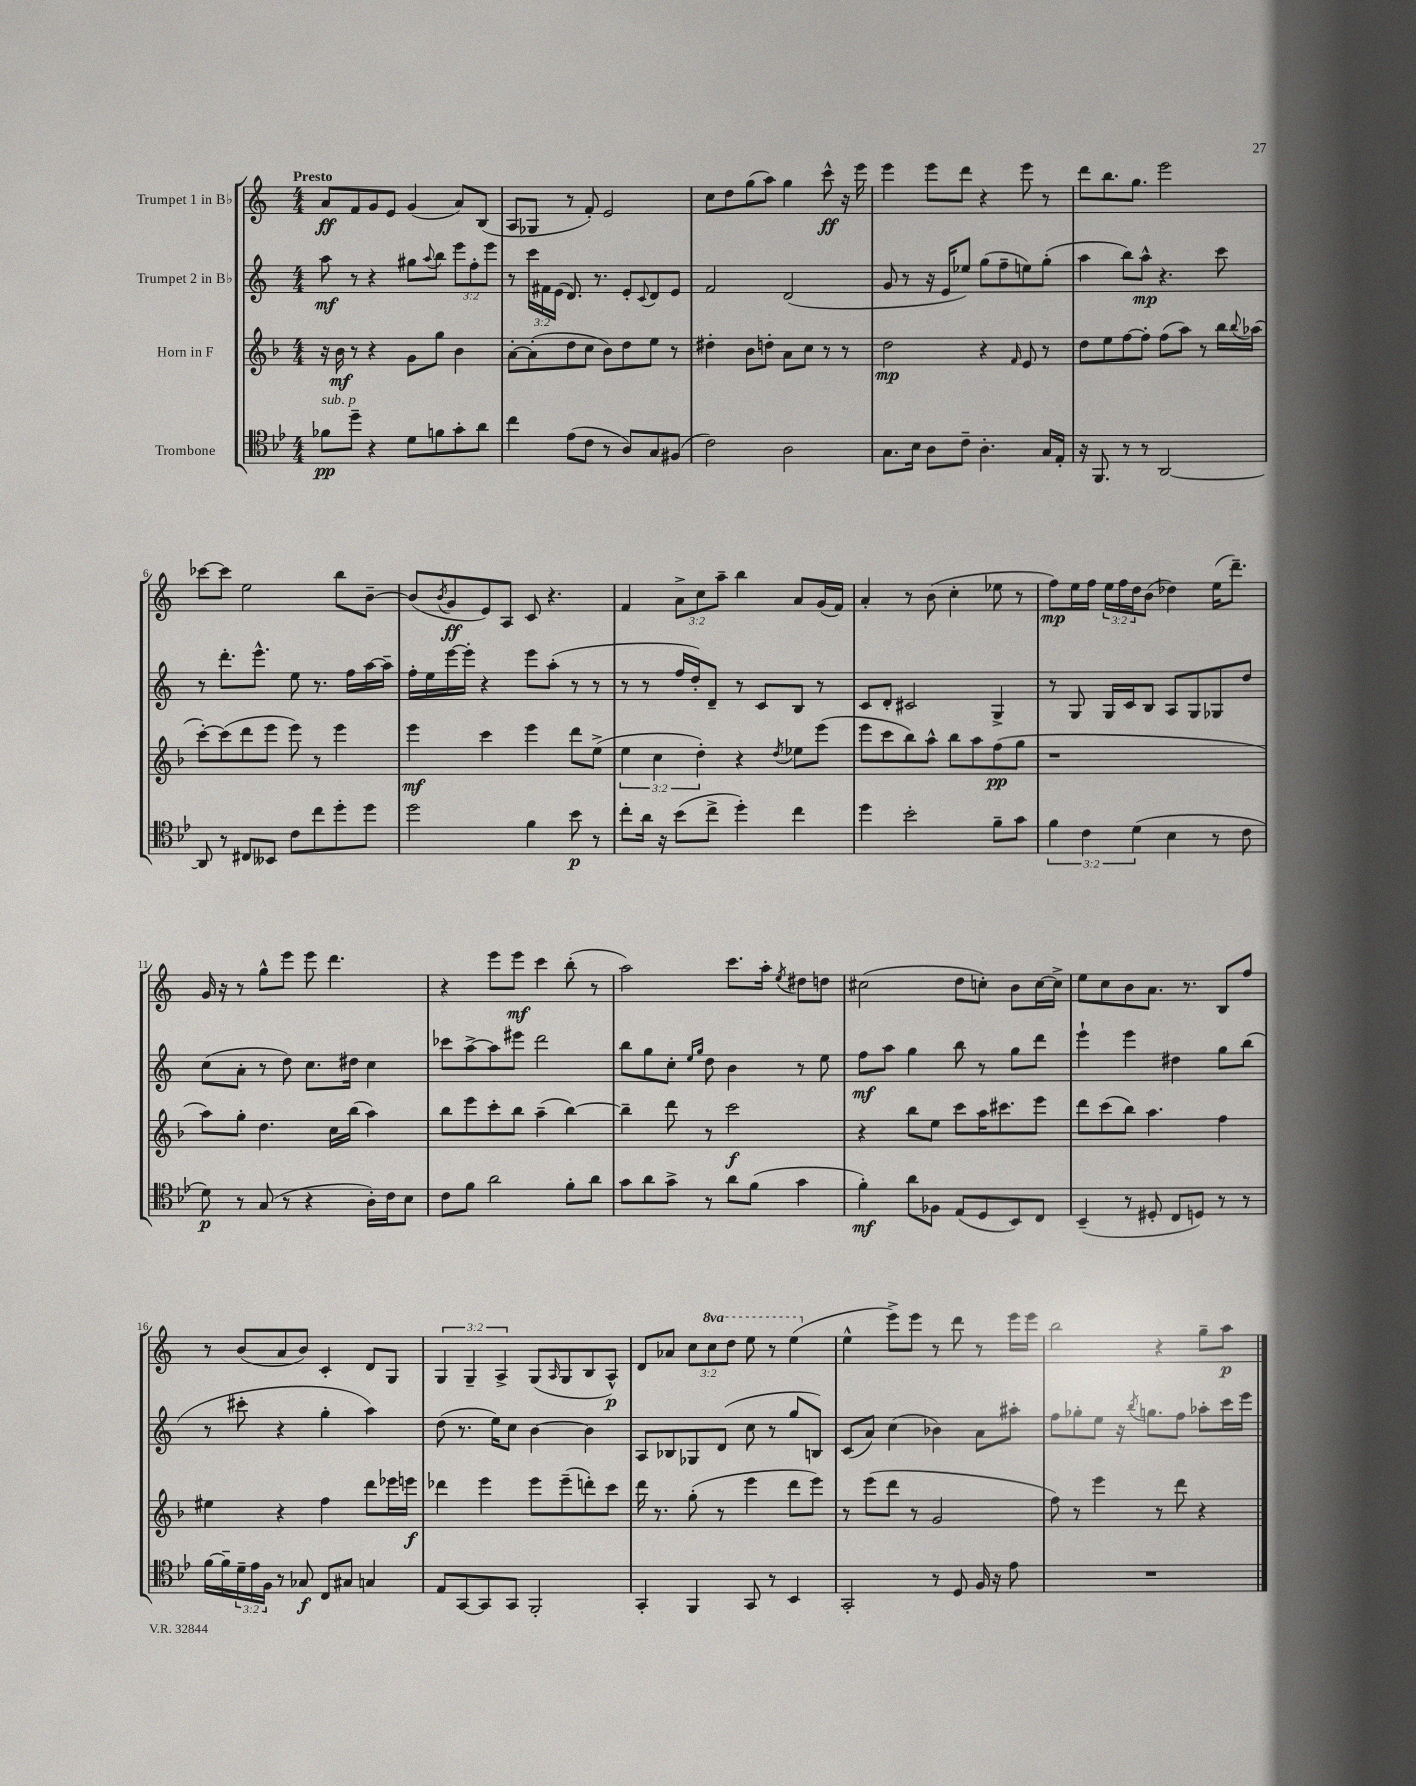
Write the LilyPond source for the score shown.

<<
\new StaffGroup <<
\new Staff = "s0" \with { instrumentName = "Trumpet 1 in Bb" } {
    \clef treble \key c \major \numericTimeSignature \time 4/4 \override Staff.TupletNumber.text = #tuplet-number::calc-fraction-text \set Staff.ottavationMarkups = #ottavation-simple-ordinals \tempo "Presto"
    a'8\ff f'8 g'8 e'8 g'4( a'8) b8( |
    a8 ges8 r8 f'8-.) e'2 |
    c''8 d''8 g''8( a''8) g''4 c'''8-^\ff r16 e'''16 |
    e'''4 e'''8 d'''8 r4 e'''8 r8 |
    d'''8 b''8. g''8. e'''2 |
    ces'''8~ ces'''8 e''2 b''8 b'8~-- |
    b'8( \acciaccatura { b'8 } g'8\ff e'8) a8 c'8 r4. |
    f'4 \tuplet 3/2 { a'8-> c''8 a''8-- } b''4 a'8 g'16( f'16) |
    a'4-. r8 b'8( c''4-. ees''8 r8 |
    f''8\mp) e''16 f''16 \tuplet 3/2 { e''16 f''16 d''16 } b'8( des''4) e''16( d'''8.--) |
    g'16 r16 r8 g''8-^ e'''8 e'''8 d'''4. |
    r4 e'''8 e'''8\mf c'''4 b''8-.( r8 |
    a''2) c'''8. a''16-. \acciaccatura { e''8 } dis''8 d''8 |
    cis''2( d''8 c''8-.) b'8 c''16~ c''16-> |
    e''8 c''8 b'8 a'8. r8. b8 f''8 |
    r8 b'8( a'8 b'8) c'4-. d'8 g8 |
    \tuplet 3/2 { g4 g4-- a4-> } g8( \grace { a16 } g8 b8 a8-^\p) |
    d'8 aes'8 \tuplet 3/2 { c''8 \ottava #1 c'''8 d'''8 } e'''8 r8 e'''4( \ottava #0 |
    e''4-^ e'''8->) e'''8 r8 d'''8 r8 e'''16 e'''16 |
    b''2 r4 g''8-- a''8\p \bar "|." |
}
\new Staff = "s1" \with { instrumentName = "Trumpet 2 in Bb" } {
    \clef treble \key c \major \numericTimeSignature \time 4/4 \override Staff.TupletNumber.text = #tuplet-number::calc-fraction-text
    a''8\mf r8 r4 gis''8 \appoggiatura { a''8 } b''8 \tuplet 3/2 { e'''8 f''8-. e'''8 } |
    r8 \tuplet 3/2 { c'''16 fis'16 e'16( } d'8.) r8. e'8-. \appoggiatura { c'8 } d'8 e'8 |
    f'2 d'2( |
    g'8 r8 r16 e'16 ees''8) g''8( f''8-- e''8) g''8-.( |
    a''4 b''8) a''8-^\mp r4. c'''8 |
    r8 d'''8.-. e'''8.-^ e''8 r8. f''16 a''16~ a''16-- |
    f''16-. e''16 e'''16~ e'''16-. r4 e'''8 a''8-.( r8 r8 |
    r8 r8 f''16 d''16-.) d'8-- r8 c'8 b8 r8 |
    c'8 d'8-. cis'2 g4-> |
    r8 g8 g16 c'16 b8 a8 g8 ges8 d''8 |
    c''8( a'8-. r8 d''8) c''8. dis''16 c''4 |
    ces'''8 a''8~-> a''8 eis'''8 d'''2 |
    b''8 g''8 c''8-. \grace { e''16 g''16 } d''8 b'4 r8 e''8 |
    f''8\mf a''8 g''4 b''8 r8 g''8 d'''8 |
    e'''4-! e'''4 dis''4 g''8 b''8( |
    r8 cis'''8-. r4 g''4-. a''4) |
    d''8( r8. e''16) c''8 b'4~ b'4 |
    a8 bes8 ges8 d'8( c''8 r8 g''8 b8) |
    c'8( a'8) c''4( bes'4) a'8 ais''8-. |
    f''8 ges''8-. e''8 r16 \acciaccatura { b''8 } g''8. f''8 aes''8-. c'''16 e'''16 \bar "|." |
}
\new Staff = "s2" \with { instrumentName = "Horn in F" } {
    \clef treble \key f \major \numericTimeSignature \time 4/4 \override Staff.TupletNumber.text = #tuplet-number::calc-fraction-text
    r16 bes'16\mf r8 r4 g'8 g''8 bes'4 |
    a'8~-. a'8-.( d''8 c''8 bes'8) d''8 e''8 r8 |
    dis''4-. bes'8 d''8-. a'8 c''8 r8 r8 |
    d''2\mp r4 \grace { f'16 } e'8 r8 |
    d''8 e''8 f''8~ f''8-. f''8( a''8) r8 bes''16 \appoggiatura { bes''8 } aes''16( |
    c'''8~-.) c'''8( d'''8 e'''8 e'''8) r8 e'''4 |
    e'''4\mf c'''4 e'''4 d'''8 e''8->( |
    \tuplet 3/2 { e''4 c''4 d''4-.) } r4 \acciaccatura { d''8 } ees''8 e'''8( |
    e'''8 c'''8 bes''8) a''8-^ bes''8 a''8 f''8\pp( g''8 |
    r1 |
    a''8) g''8-. d''4. c''16 bes''16( a''4) |
    bes''8 e'''8 c'''8-. bes''8 a''4--( bes''4~) |
    bes''4-- d'''8 r8 c'''2\f |
    r4 bes''8 e''8 c'''8 a''16 cis'''8. e'''8 |
    d'''8 c'''8( bes''8) a''4. f''4 |
    eis''4 r4 f''4 d'''8 ees'''16 e'''16\f |
    des'''4 e'''4 e'''8 e'''8--( d'''8-.) c'''8 |
    d'''16 r8. g''8-.( r8 e'''4 d'''8 e'''8) |
    r8 e'''8( d'''8 r8 g'2 |
    f''8) r8 e'''4 r8 d'''8 r4 \bar "|." |
}
\new Staff = "s3" \with { instrumentName = "Trombone" } {
    \clef tenor \key bes \major \numericTimeSignature \time 4/4 \override Staff.TupletNumber.text = #tuplet-number::calc-fraction-text
    fes'8\pp^\markup { \italic "sub. p" } d''8-- r4 d'8 f'8 g'8-. a'8 |
    c''4 ees'8( c'8 r8 a8) g8 fis8( |
    c'2) a2 |
    g8. bes16 a8 c'8-- a4.-. g16 ees16-. |
    r16 f,8. r8 r8 a,2~ |
    a,8 r8 cis8 beses,8 c'8 c''8 d''8-. d''8 |
    d''2 f'4 bes'8\p r8 |
    c''8-. a'16 r16 bes'8( c''8-> d''4-.) c''4 |
    d''4 bes'2-. f'8-- g'8 |
    \tuplet 3/2 { f'4 c'4 d'4( } bes4 r8 c'8 |
    d'8\p) r8 g8( r8 r4 a16-.) c'16 bes8 |
    c'8 f'8 a'2 f'8-. a'8 |
    g'8 a'8 g'8-> r8 a'8 f'8( g'4 |
    f'4-.\mf) a'8 fes8 ees8( d8 bes,8) c8 |
    bes,4--( r8 dis8-. c8 d8) r8 r8 |
    f'16~ f'16-- \tuplet 3/2 { d'16-- ees'16 f16 } r8 ges8\f c8 gis8 g4 |
    ees8 g,8~ g,8 g,8 f,2-. |
    g,4-. f,4 g,8 r8 bes,4 |
    g,2-. r8 d8 f16 r16 ees'8 |
    R1 \bar "|." |
}
>>
>>
